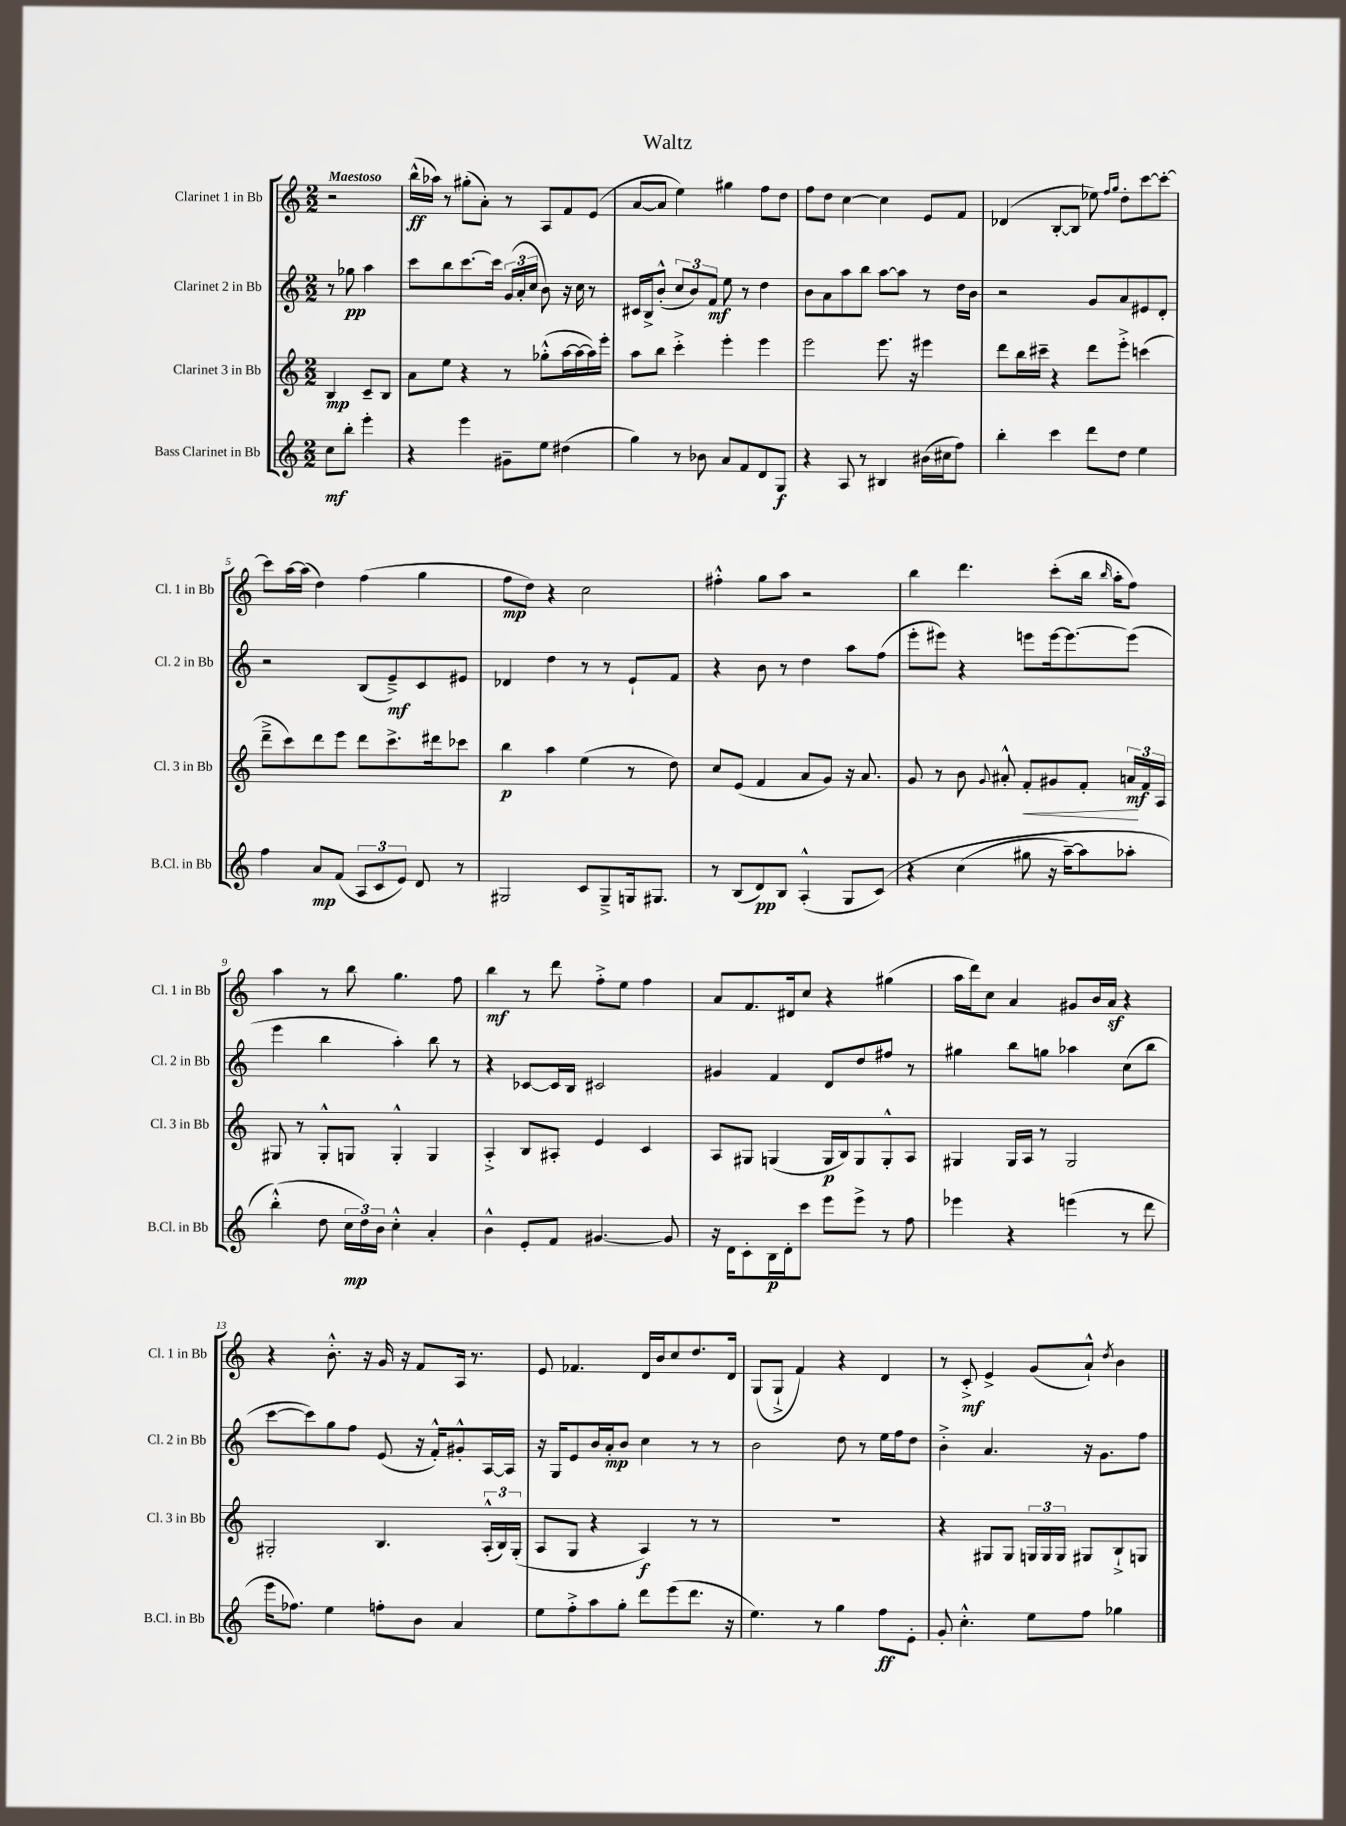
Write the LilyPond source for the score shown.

\header { title = "Waltz" }
<<
\new StaffGroup <<
\new Staff = "s0" \with { instrumentName = "Clarinet 1 in Bb" shortInstrumentName = "Cl. 1 in Bb" } {
    \clef treble \key c \major \numericTimeSignature \time 2/2 \partial 2 \tempo "Maestoso"
    \autoBeamOff r2 |
    b''16[-^\ff( aes''16]) r8 gis''8[-.( a'8]-.) r8 a8[ f'8 e'8]( |
    a'8[~ a'8] e''4) gis''4 f''8[ d''8] |
    f''8[ d''8] c''4~ c''4 e'8[ f'8] |
    des'4( b8[~-. b8] ees''8) \grace { f''16[ g''16] } d''8[-. c'''8~ c'''8]~-. |
    c'''8[ a''16~ a''16]( d''4) f''4( g''4 |
    f''8[\mp d''8]) r4 c''2 |
    fis''4-.-^ g''8[ a''8] r2 |
    b''4 d'''4. c'''8[-.( b''16] \grace { b''16 } a''16[-. f''8]) |
    a''4 r8 b''8 g''4. f''8 |
    b''4\mf r8 d'''8 f''8[-.-> e''8] f''4 |
    a'8[ f'8. dis'16 c''8] r4 gis''4( |
    a''16[ d'''16) c''8] a'4 gis'8[ b'16 a'16]\sf r4 |
    r4 b'8.-.-^ r16 g'16 r16 f'8[ a16] r8. |
    e'8 fes'4. d'16[ b'16 c''8 d''8. d'16] |
    g8[( g8]-!-> f'4) r4 d'4 |
    r8 c'8-.->\mf e'4-> g'8[( a'8]-!-^) \acciaccatura { d''8 } b'4 \bar "|." |
}
\new Staff = "s1" \with { instrumentName = "Clarinet 2 in Bb" shortInstrumentName = "Cl. 2 in Bb" } {
    \clef treble \key c \major \numericTimeSignature \time 2/2 \partial 2
    \autoBeamOff r8 ges''8\pp a''4 |
    c'''8[ b''8 c'''8.~ c'''16] \tuplet 3/2 { g'16[( a'16-. c''16] } b'8) r16 c''16 r8 |
    cis'16[ b16-> b'8]-.-^( \tuplet 3/2 { c''8[ b'8) f'8]\mf } e''8 r8 d''4 |
    b'8[ a'8 a''8 b''8] a''8[~ a''8] r8 d''16[ b'16] |
    r2 g'8[ a'8 eis'8 d'8]-. |
    r2 b8[( e'8--->\mf) c'8 eis'8] |
    des'4 d''4 r8 r8 e'8[-! f'8] |
    r4 b'8 r8 d''4 a''8[ f''8]( |
    e'''8[-. eis'''8]) r4 e'''8[ e'''16~ e'''8.~ e'''8]( |
    e'''4 b''4 a''4-.) b''8 r8 |
    r4 ces'8[~ ces'16 b16] cis'2 |
    gis'4 f'4 d'8[ d''8 fis''8] r8 |
    gis''4 b''8[ g''8] aes''4 c''8[( b''8] |
    c'''8[~ c'''8) g''8 f''8] e'8( r16 f'16[-.-^) gis'8-.-^ a16~ a16] |
    r16 g16[ e'8 b'16 a'16-.\mp b'8] c''4 r8 r8 |
    b'2 d''8 r8 e''16[ f''16 d''8] |
    b'4-.-> a'4. r16 g'8.[ f''8] \bar "|." |
}
\new Staff = "s2" \with { instrumentName = "Clarinet 3 in Bb" shortInstrumentName = "Cl. 3 in Bb" } {
    \clef treble \key c \major \numericTimeSignature \time 2/2 \partial 2
    \autoBeamOff b4\mp c'8[-- b8] |
    a'8[ e''8] r4 r8 ges''8[-.-^( a''16~ a''16~ a''16) e'''16]-. |
    a''8[ b''8] c'''4-.-> e'''4-. e'''4 |
    e'''2 e'''8. r16 eis'''4 |
    d'''8[ b''16 cis'''16]-- r4 d'''8[ e'''8]-.-> c'''4( |
    d'''8[---> c'''8) d'''8 e'''8] d'''8[ c'''8.-> dis'''16 ces'''8] |
    b''4\p a''4 e''4( r8 d''8) |
    c''8[ e'8]( f'4 a'8[ g'8]) r16 a'8. |
    g'8 r8 b'8 \appoggiatura { g'8 } ais'8-.-^ f'8[-.\< gis'8 f'8]-. \tuplet 3/2 { a'16[\mf\! f'16 a16] } |
    gis8 r8 gis8[-.-^ g8] g4-.-^ g4 |
    a4-.-> b8[ ais8]-. e'4 c'4 |
    a8[ gis8] g4( g16[\p b16) g8 g8-.-^ a8] |
    gis4 gis16[ a16] r8 gis2 |
    gis2-. b4. \tuplet 3/2 { a16[-.-^( b16) gis16]-.( } |
    a8[ g8] r4 a4\f) r8 r8 |
    R1 |
    r4 gis8[ gis8] \tuplet 3/2 { g16[ g16 g16] } gis8[ b8-!-> g8] \bar "|." |
}
\new Staff = "s3" \with { instrumentName = "Bass Clarinet in Bb" shortInstrumentName = "B.Cl. in Bb" } {
    \clef treble \key c \major \numericTimeSignature \time 2/2 \partial 2
    \autoBeamOff c''8[\mf b''8]-. e'''4-. |
    r4 e'''4 gis'8[-- e''8] dis''4( |
    g''4) r8 bes'8 a'8[ f'8 d'8 g8]\f |
    r4 a8 r8 bis4 bis'16[( cis''16 f''8]) |
    b''4-. c'''4 d'''8[ d''8] e''4 |
    f''4 a'8[\mp f'8]( \tuplet 3/2 { a8[ c'8 e'8]) } d'8 r8 |
    gis2 c'8[ gis8---> g16 gis8.] |
    r8 b8[( d'8\pp) b8] a4-.-^( g8[ c'8])\( |
    r4 c''4( gis''8 r16 a''16[~--) a''8 aes''8]-. |
    b''4-.-^(\) d''8 \tuplet 3/2 { c''16[\mp d''16) b'16] } c''4-.-^ a'4-. |
    b'4-^ e'8[-. f'8] gis'4.~ gis'8 |
    r16 d'16[ c'8-. b16\p d'16-. c'''8] e'''8[ e'''8]-> r8 f''8 |
    ees'''4 r4 e'''4( r8 d'''8 |
    e'''16[ fes''8.]) e''4 f''8[-. b'8] a'4 |
    e''8[ f''8-.-> a''8 g''8]-. d'''8[ e'''8( d'''8.] r16 |
    e''4.) r8 g''4 f''8[\ff e'8]-. |
    g'8-. c''4.-.-^ e''8[ f''8] ges''4 \bar "|." |
}
>>
>>
